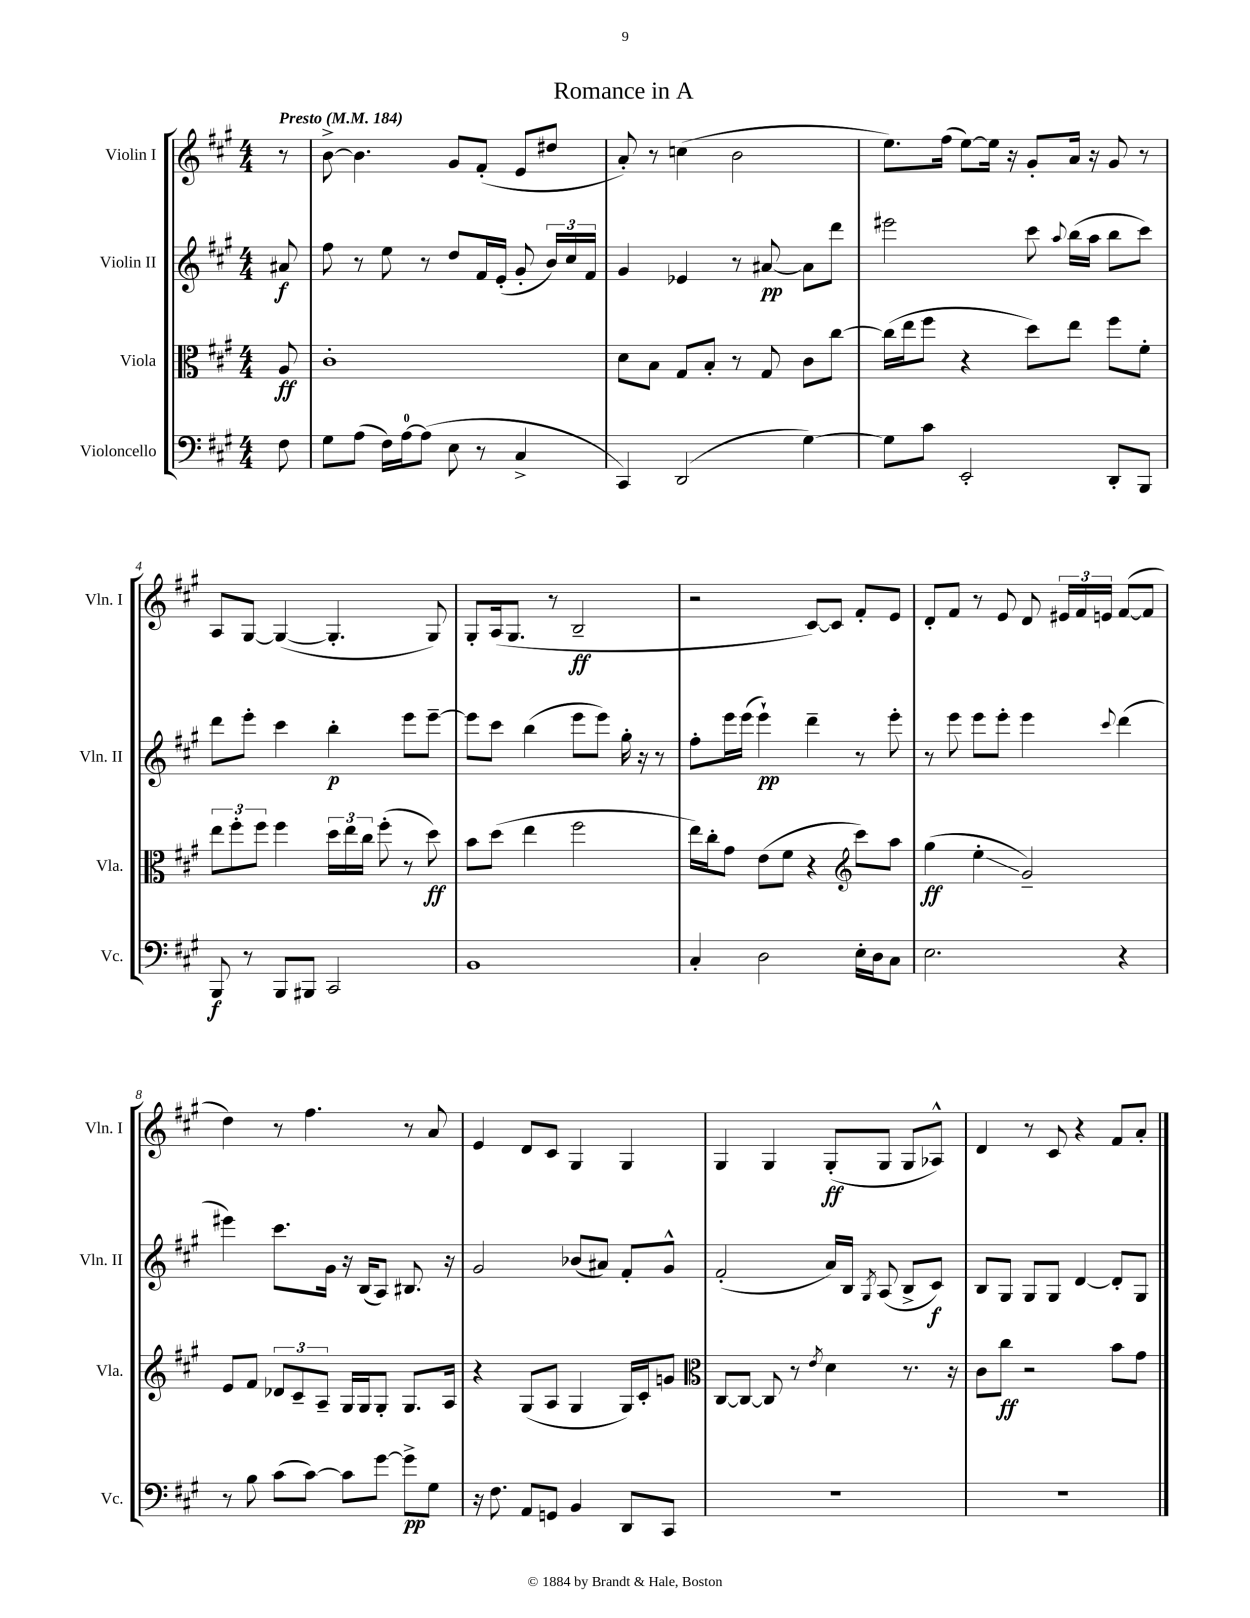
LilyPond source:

\header { title = "Romance in A" }
<<
\new StaffGroup <<
\new Staff = "s0" \with { instrumentName = "Violin I" shortInstrumentName = "Vln. I" } {
    \clef treble \key a \major \numericTimeSignature \time 4/4 \partial 8 \tempo "Presto" 4 = 184
    \autoBeamOff r8 |
    b'8~-> b'4. gis'8[ fis'8]-.( e'8[ dis''8] |
    a'8-.) r8 c''4( b'2 |
    e''8.[) fis''16]( e''8[~) e''16] r16 gis'8[-. a'16] r16 gis'8 r8 |
    a8[ gis8]~ gis4~( gis4.-. gis8) |
    gis8[-. a16( gis8.] r8 b2--\ff |
    r2 cis'8[~) cis'8] fis'8[-. e'8] |
    d'8[-. fis'8] r8 e'8 d'8 \tuplet 3/2 { eis'16[ fis'16 e'16] } fis'8[~( fis'8] |
    d''4) r8 fis''4. r8 a'8 |
    e'4 d'8[ cis'8] gis4 gis4 |
    gis4 gis4 gis8[-.\ff( gis8] gis8[ aes8]-^) |
    d'4 r8 cis'8 r4 fis'8[ a'8]-. \bar "|." |
}
\new Staff = "s1" \with { instrumentName = "Violin II" shortInstrumentName = "Vln. II" } {
    \clef treble \key a \major \numericTimeSignature \time 4/4 \partial 8
    \autoBeamOff ais'8\f |
    fis''8 r8 e''8 r8 d''8[ fis'16 e'16]-.( gis'8-. \tuplet 3/2 { b'16[) cis''16 fis'16] } |
    gis'4 ees'4 r8 ais'8~\pp ais'8[ d'''8] |
    eis'''2 cis'''8 \appoggiatura { a''8 } b''16[( a''16] b''8[ cis'''8]) |
    d'''8[ e'''8]-. cis'''4 b''4-.\p e'''8[ e'''8]~-- |
    e'''8[ cis'''8] b''4( e'''8[ e'''8]) gis''16-. r16 r8 |
    fis''8[-. e'''16 e'''16]( e'''4-!\pp) d'''4-- r8 e'''8-. |
    r8 e'''8 e'''8[ e'''8]-. e'''4 \appoggiatura { cis'''8 } d'''4( |
    eis'''4) cis'''8.[ gis'16] r16 b16[( a8]) bis8. r16 |
    gis'2 bes'8[( ais'8]) fis'8[-. gis'8]-^ |
    fis'2-.( a'16[) b16] \acciaccatura { gis8 } a8( b8[-> cis'8]\f) |
    b8[ gis8] gis8[ gis8] d'4~ d'8[-. gis8] \bar "|." |
}
\new Staff = "s2" \with { instrumentName = "Viola" shortInstrumentName = "Vla." } {
    \clef alto \key a \major \numericTimeSignature \time 4/4 \partial 8
    \autoBeamOff a8\ff |
    cis'1-. |
    d'8[ b8] gis8[ b8]-. r8 gis8 cis'8[ cis''8]~ |
    cis''16[( e''16 fis''8] r4 d''8[) e''8] fis''8[ fis'8]-. |
    \tuplet 3/2 { e''8[ fis''8-. fis''8] } fis''4 \tuplet 3/2 { d''16[ e''16 cis''16] } fis''8-.( r8 d''8\ff) |
    b'8[ d''8]( e''4 fis''2 |
    e''16[) cis''16-. gis'8] e'8[( fis'8] r4 \clef treble cis'''8[) a''8] |
    gis''4\ff( e''4-.\glissando gis'2--) |
    e'8[ fis'8] \tuplet 3/2 { des'8[ cis'8-- a8]-- } gis16[ gis16 gis8]-. gis8.[ a16] |
    r4 gis8[( a8] gis4 gis16[) cis'16-. g'8] |
    \clef alto cis8[~ cis8]~ cis8 r8 \acciaccatura { e'8 } d'4 r8. r16 |
    cis'8[ cis''8]\ff r2 b'8[ gis'8] \bar "|." |
}
\new Staff = "s3" \with { instrumentName = "Violoncello" shortInstrumentName = "Vc." } {
    \clef bass \key a \major \numericTimeSignature \time 4/4 \partial 8
    \autoBeamOff fis8 |
    gis8[ a8]( fis16[) a16-0~ a8]( e8 r8 cis4-> |
    cis,4) d,2( gis4~) |
    gis8[ cis'8] e,2-. d,8[-. b,,8] |
    b,,8\f r8 b,,8[ bis,,8] cis,2 |
    b,1 |
    cis4-. d2 e16[-. d16 cis8] |
    e2. r4 |
    r8 b8 cis'8[( cis'8]~) cis'8[ gis'8]~ gis'8[->\pp gis8] |
    r16 fis8. a,8[ g,8] b,4 d,8[ cis,8] |
    R1 |
    R1 \bar "|." |
}
>>
>>
